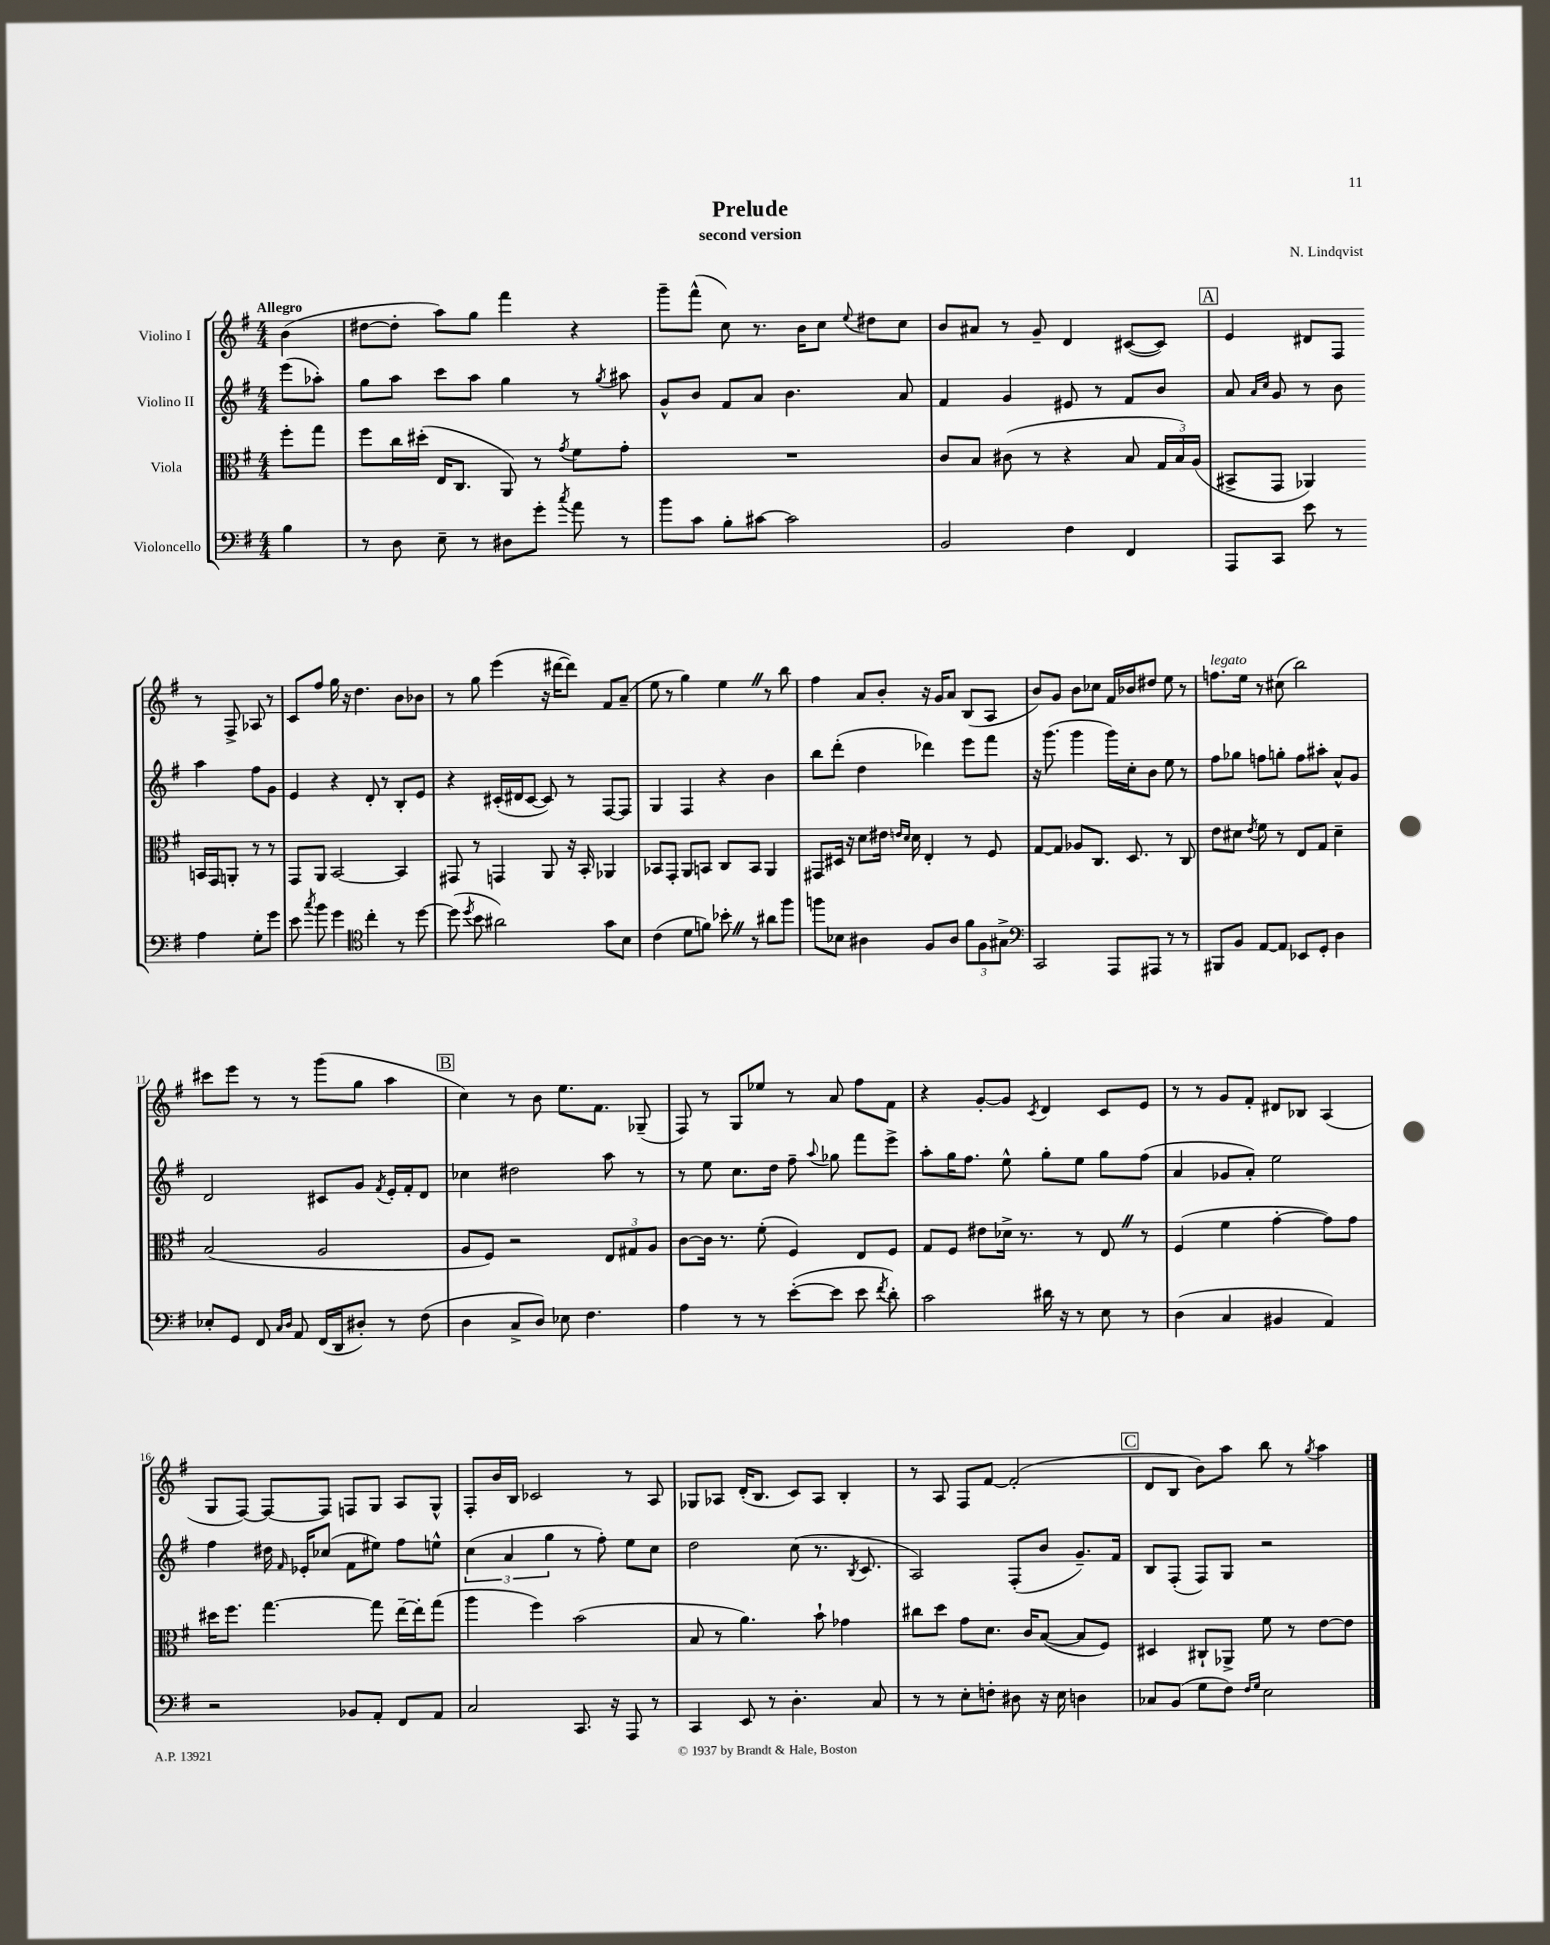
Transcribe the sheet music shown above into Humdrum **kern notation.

**kern	**kern	**kern	**kern
*staff4	*staff3	*staff2	*staff1
*clefF4	*clefC3	*clefG2	*clefG2
*k[f#]	*k[f#]	*k[f#]	*k[f#]
*M4/4	*M4/4	*M4/4	*M4/4
4B	8ff#'	(8eee	(4b
.	8gg	8aa-')	.
=	=	=	=
8r	8ff#	8gg	[8dd#
8D	16cc	8aa	8dd#']
.	(16dd#'	.	.
8E~	16E	8ccc	8aa)
.	8.C	.	.
8r	.	8aa	8gg
8D#	8AA)	4gg	4fff#
8g'	8r	.	.
8qcc	8qg	.	.
8a	8f#	8r	4r
.	.	8qgg	.
8r	8g'	8aa#	.
=	=	=	=
8b	1r	8g^^	8ggg~
8c	.	8b	(8fff#^^
8B'	.	8f#	8cc)
[8c#	.	8a	8.r
2c#]	.	4.b	.
.	.	.	16b
.	.	.	8cc
.	.	.	8qqee
.	.	.	8dd#
.	.	8a	8cc
=	=	=	=
2BB	8c	4f#	8b
.	8B	.	8a#
.	(8c#	4g	8r
.	8r	.	8g~
4F#	4r	8e#	4d
.	.	8r	.
4FF#	8B	8f#	([8c#
.	24G	8b	8c#])
.	24B)	.	.
.	(24A	.	.
=	=	=	=
8AAA	8BB#^	8a	4e
.	.	16qqa	.
.	.	16qqcc	.
8CC	8GG	8g	.
8e	4AA-)	8r	8d#
8r	.	8b	8F#
4A	16BB	4aa	8r
.	16GG	.	.
.	8AA'	.	8F#^
8G'	8r	8ff#	8A-
8g	8r	8g	8r
=	=	=	=
8e	8GG	4e	8c
8qcc	.	.	.
8b	8AA	.	8ff#
4g	[2BB	4r	16gg
.	.	.	16r
.	.	.	4.dd
*clefC4	*	*	*
4cc'	.	8d'	.
.	.	8r	.
8r	4BB]	8B'	8b
[8dd	.	8e	8b-
=	=	=	=
(8dd]	8GG#	4r	8r
8qdd	.	.	.
8b	8r	.	8gg
2a#)	4GG	(16c#'	(4eee
.	.	16d#	.
.	.	[8c#	.
.	8AA	8c#])	16r
.	.	.	[16ddd#
.	16r	8r	8ddd#])
.	16BB'	.	.
8g	4AA-	[8F#	8f#
8B	.	8F#]	(8a~
=	=	=	=
(4c	8BB-	4G	8ee
.	8GG'	.	8r
8d	8AA	4F#	4gg)
8f)	8BB	.	.
8b-'	8C	4r	4ee
8r	8BB	.	.
8a#	4AA	4b	8r
8ff#	.	.	8bb
=	=	=	=
8ff	8GG#	8bb	4ff#
8B-	16D#	(8ddd'	.
.	16r	.	.
4A#	8d	4dd	8a
.	16e#	.	8b'
.	16qqe	.	.
.	16qqd	.	.
.	16d	.	.
8F#	4E'	4ddd-)	16r
.	.	.	16g
8A#	.	.	8a
12f#	8r	8eee	(8B
12F#	.	.	.
.	8F#	8fff#	8A
12G#^	.	.	.
=	=	=	=
*clefF4	*	*	*
2CC	[8G	16r	8b)
.	.	(8.ggg	.
.	8G]	.	8g
.	8A-	4ggg	8b
.	8.C	.	8cc-
8AAA	.	16ggg)	16f#
.	8.D	16cc'	16b-
8AAA#	.	8b	8dd#
8r	8r	8ee	8ee
8r	8C	8r	8r
=	=	=	=
8BBB#	8e	8ff#	8.ff
8BB	8d#	8gg-	.
.	.	.	16ee
.	8qe	.	.
[8AA	8f#	8ff	8r
8AA]	8r	8gg'	(8cc#
8EE-	8E	8ff	2bb)
8GG'	8G	8aa#'	.
4D	4d#~	8a^^	.
.	.	8g	.
=	=	=	=
8E-'	(2B	2d	8ccc#
8GG	.	.	8eee
8FF#	.	.	8r
16qqC	.	.	.
16qqD	.	.	.
8AA	.	.	8r
(16FF#	2A	8c#	(8ggg
16DD	.	.	.
8D#')	.	8g	8gg
.	.	8qf#	.
8r	.	16e'	4aa
.	.	16f#'	.
(8F#	.	8d	.
=	=	=	=
4D	8A	4cc-	4cc)
.	8F#)	.	.
8C^	2r	2dd#	8r
8D)	.	.	8b
8E-	.	.	8.ee
4.F#	.	.	.
.	.	.	8.f#
.	12E	8aa	.
.	12G#	.	.
.	.	8r	(8G-~
.	12A	.	.
=	=	=	=
4A	[8c	8r	8F#)
.	16c]	8ee	8r
.	8.r	.	.
8r	.	8.cc	8G
8r	(8f#'	.	8ee-
.	.	16dd	.
([8e'	4F#)	8ff#~	8r
.	.	8qqaa	.
8e]	.	8gg-	8a
8e	8E	8fff#	8ff#
8qf#	.	.	.
8d')	8F#	8eee^	8f#
=	=	=	=
2c	8G	8aa'	4r
.	8F#	16gg	.
.	.	8.ff#	.
.	8e#	.	[8g'
.	16d-^	8ee^^	8g]
.	8.r	.	.
.	.	.	8qc
16d#	.	8gg'	4d
16r	.	.	.
8r	8r	8ee	.
8E	8E	8gg	8c
8r	8r	(8ff#	8e
=	=	=	=
(4D	(4F#	4a	8r
.	.	.	8r
4C	4f#	8g-	8g
.	.	8a')	8f#'
4BB#	[4g'	2ee	8d#
.	.	.	8B-
4AA)	8g])	.	(4A
.	8g	.	.
=	=	=	=
2r	16dd#	4ff#	8G
.	8.ff#	.	.
.	.	.	[8F#)
.	[4.gg	16dd#	8F#_
.	.	16qqf#	.
.	.	16e-'	.
.	.	(8cc-	8F#]
8BB-	.	8f#	8F
8AA'	8gg]	8ee#)	8G
8FF#	[16ee~	8ff#	8A
.	16ee']	.	.
8AA	(8gg	8ee^^	8G^^
=	=	=	=
2C	4aa	(6cc	8F#'
.	.	.	16b
.	.	6a	.
.	.	.	16B
.	4ff#)	.	2c-
.	.	6gg	.
8.CC	(2b	8r	.
.	.	8ff#')	.
16r	.	.	.
8AAA	.	8ee	8r
8r	.	8cc	8A
=	=	=	=
4CC	8B	2dd	8G-
.	8r	.	8A-
8EE	4.a)	.	(16d'
.	.	.	8.B
8r	.	.	.
4.D'	.	(8cc	8c)
.	8b`	8.r	8A-
.	4g-	.	4B'
.	.	8qB	.
.	.	8.c	.
8C	.	.	.
=	=	=	=
8r	8cc#	2A)	8r
8r	8dd	.	8A
8E'	8g	.	8F#
8F'	8.d	.	[8f#
8D#	.	(8F#'	(2f#']
.	16c	.	.
16r	([8B	8b	.
16E	.	.	.
4D	8B]	8.g~)	.
.	8F#)	.	.
.	.	16f#	.
=	=	=	=
8C-	4D#	8B	8d
(8BB	.	(8F#'	8B
8G	8C#`	8F#)	8b)
8F#)	8AA-^	8G	8aa
16qqF#	.	.	.
16qqG	.	.	.
2E	8f#	2r	8bb
.	8r	.	8r
.	.	.	8qgg
.	[8e	.	4aa
.	8e]	.	.
==	==	==	==
*-	*-	*-	*-
